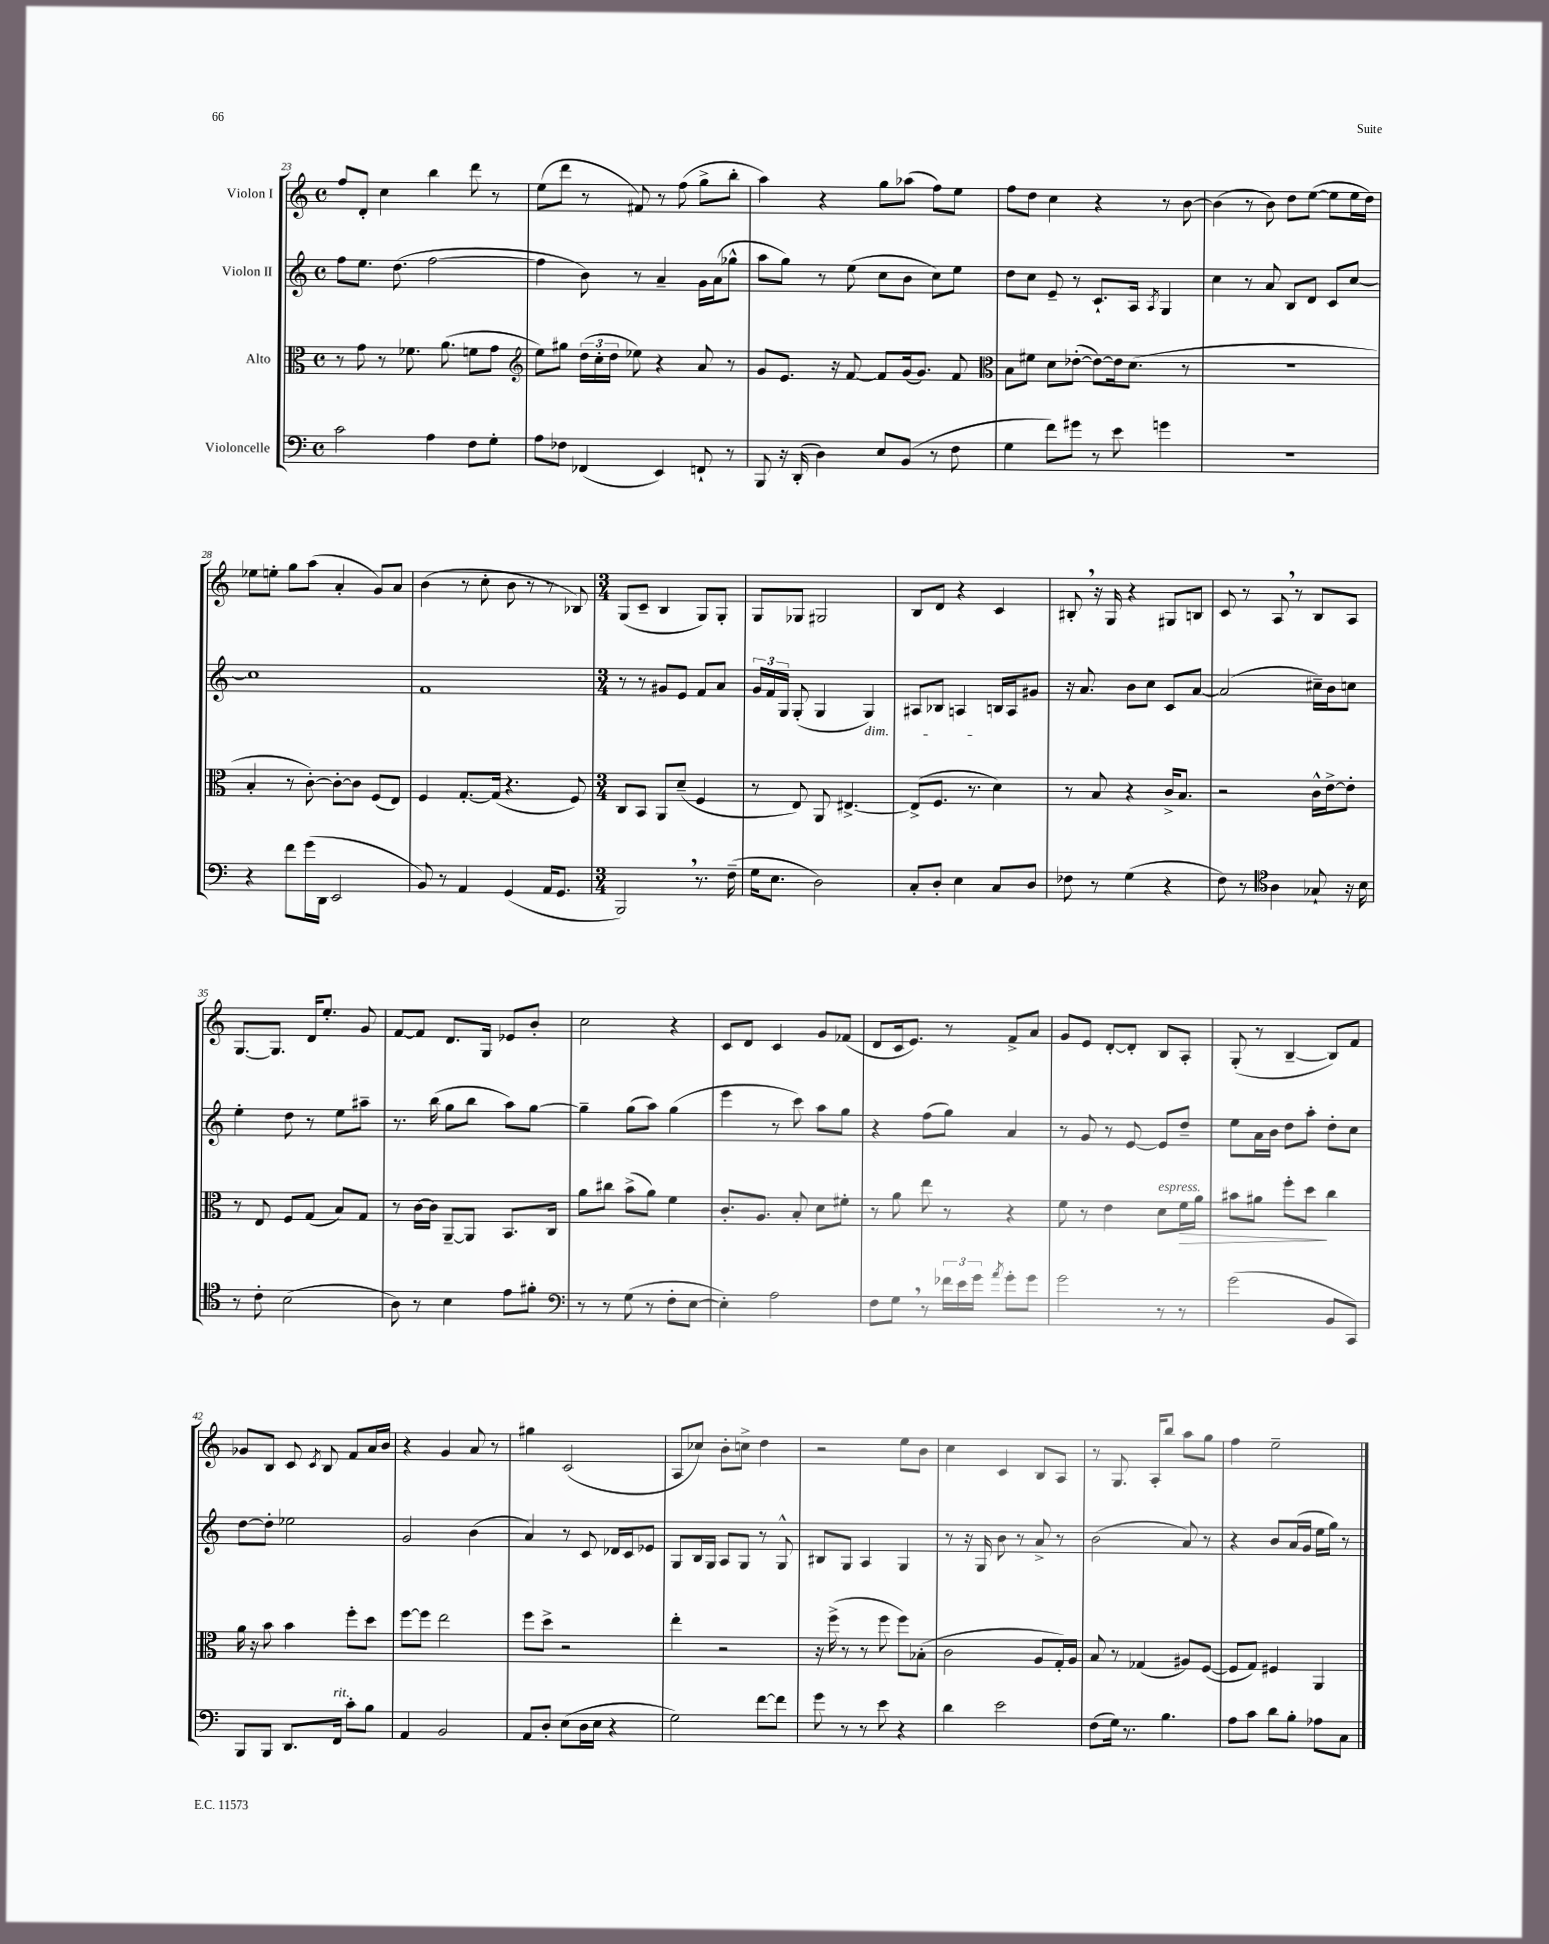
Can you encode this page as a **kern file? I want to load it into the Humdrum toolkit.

**kern	**kern	**kern	**kern
*staff4	*staff3	*staff2	*staff1
*clefF4	*clefC3	*clefG2	*clefG2
*k[]	*k[]	*k[]	*k[]
*M4/4	*M4/4	*M4/4	*M4/4
*met(c)	*met(c)	*met(c)	*met(c)
2c\	8r	8ff\L	8ff/L
.	8g\	8.ee\J	8d'/J
.	8r	.	4cc\
.	.	(8.dd\	.
.	8.f-\	.	.
4A\	.	[2ff\	4bb\
.	(8.a\	.	.
8F\L	8f\L	.	8ddd\
8G'\J	8g\J	.	8r
=	=	=	=
*	*clefG2	*	*
8A\L	8ee\L)	4ff\]	(8ee\L
8F-\J	8gg#\J	.	8ddd\J
(4FF-/	(24dd\LL	8b\)	8r
.	24cc'\	.	.
.	24dd\JJ	.	.
.	8ee-\)	8r	8f#/)
4EE/)	4r	4a~/	8r
.	.	.	(8ff\
8FF`/	8a/	16g\LL	8gg^\L
.	.	(16a\J	.
8r	8r	8gg-^^\J	8bb'\J
=	=	=	=
8BBB/	8g/L	8aa\L	4aa\)
16r	8.e/J	8gg\J)	.
(16DD'/	.	.	.
4D\)	.	8r	4r
.	16r	.	.
.	[8f/	(8ee\	.
8E/L	8f/]L	8cc\L	8gg\L
(8BB/J	(16g/k	8b\J	(8aa-\J
.	8.g/J)	.	.
8r	.	8cc\L)	8ff\L)
8F\	8f/	8ee\J	8ee\J
=	=	=	=
*	*clefC3	*	*
4G\	8B\L	8dd\L	8ff\L
.	8f#\J	8cc\J	8dd\J
8f\L)	8d\L	8e~/	4cc\
8g#\J	([8e-'\J	8r	.
8r	8e-\_L)	8.c`/L	4r
8e\	16e-\]k	.	.
.	(8.d\J	16A/Jk	.
.	.	8qA/	.
4g\	.	4G/	8r
.	8r	.	[8b\
=	=	=	=
1r	1r	4cc\	(4b\]
.	.	8r	8r
.	.	8a/	8b\)
.	.	8B/L	8dd\L
.	.	8d/J	([8ee\J
.	.	8c/L	8ee\]L
.	.	[8cc/J	16ee\L
.	.	.	16dd\JJ)
=	=	=	=
4r	4B'/	1cc]	8ee-\L
.	.	.	8ee'\J
8f\L	8r	.	8gg\L
(16g\L	[8c'\)	.	(8aa\J
16DD\JJ	.	.	.
2EE/	8c'\_L	.	4a'/
.	8c\]J	.	.
.	(8F/L	.	8g/L)
.	8E/J)	.	8a/J
=	=	=	=
8BB/)	4F/	1f	(4b\
8r	.	.	.
4AA/	[8.G'/L	.	8r
.	.	.	8cc'\
.	(16G/]Jk	.	.
(4GG/	4.r	.	8b\
.	.	.	8r
16AA/LK	.	.	8r
8.GG/J	.	.	.
.	8F/)	.	8B-/)
=	=	=	=
*M3/4	*M3/4	*M3/4	*M3/4
2BBB/)	8C/L	8r	(8G/L
.	8BB/J	8r	8c~/J
.	8AA/L	8g#/L	4B/
.	(8d~/J	8e/J	.
8.r	4F/	8f/L	8G/L)
.	.	8a/J	8G'/J
(16F~\	.	.	.
=	=	=	=
16G\LK	8r	24g/LL	8G/L
.	.	24f/	.
8.E\J	.	.	.
.	.	24G/JJ	.
.	8E/)	(8G'/	8G-/J
2D\)	8AA/	4G/	2G#/
.	[4.E#^/	.	.
.	.	4G/)	.
=	=	=	=
8C'/L	(8E#^/]L	8A#/L	8B/L
8D'/J	8.F/J	8B-/J	8d/J
4E\	.	4A/	4r
.	8.r	.	.
8C/L	4d\)	16B/LL	4c/
.	.	16A/J	.
8D/J	.	8g#/J	.
=	=	=	=
8F-\	8r	16r	8B#'/
.	.	8.a/	.
8r	8B/	.	16r
.	.	.	16G/
(4G\	4r	8b\L	4r
.	.	8cc\J	.
4r	16c^/LK	8c/L	8G#/L
.	8.B/J	.	.
.	.	[8a/J	8B/J
=	=	=	=
8F\)	2r	(2a/]	8c/
8r	.	.	8r
*clefC4	*	*	*
4A\	.	.	8A/
.	.	.	8r
8G-`/	16c^^\LL	16cc#~\LL)	8B/L
.	[16e^\J	16b\J	.
16r	8e'\]J	8cc\J	8A/J
16B\	.	.	.
=	=	=	=
8r	8r	4ee'\	[8.G/L
8c'\	8E/	.	.
.	.	.	8.G/]J
(2B\	8F/L	8dd\	.
.	(8G/J	8r	16d/LK
.	.	.	8.ee'/J
.	8B/L)	8ee\L	.
.	8G/J	8aa#~\J	8g/
=	=	=	=
8A\)	8r	8.r	[8f/L
8r	[16c\LL	.	8f/]J
.	16c\]JJ	(16bb\	.
4B\	[8AA~/L	8gg\L	8.d/L
.	8AA/]J	8bb\J	.
.	.	.	16G/Jk
8e\L	8.BB/L	8aa\L)	8e-/L
8f#'\J	.	[8gg\J	8b'/J
.	16C/Jk	.	.
=	=	=	=
*clefF4	*	*	*
8r	8a\L	4gg~\]	2cc\
8r	8cc#\J	.	.
(8G\	(8b^\L	(8gg\L	.
8r	8a\J)	8aa\J)	.
8F'\L	4f\	(4gg\	4r
[8E\J	.	.	.
=	=	=	=
4E'\])	8.c'/L	4eee\	8c/L
.	.	.	8d/J
.	8.A/J	.	.
2A\	.	8r	4c/
.	8B'/	8ccc\)	.
.	8d\L	8aa\L	8g/L
.	8f#'\J	8gg\J	(8f-/J
=	=	=	=
8F\L	8r	4r	8d/L
8G\J	8a\	.	16c/k
.	.	.	8.e/J)
8r	8ee\	(8ff\L	.
24f-\LL	8r	8gg\J)	8r
24e\	.	.	.
24g\JJ	.	.	.
8qa/	.	.	.
8g'\L	4r	4a/	8f^/L
8g\J	.	.	8a/J
=	=	=	=
2g\	8f\	8r	8g/L
.	8r	8g/	8e/J
.	4e\	8r	[8d'/L
.	.	[8e/	8d'/]J
8r	8d\L	8e/]L	8B/L
8r	16f\L	8dd~/J	8A'/J
.	16a\JJ	.	.
=	=	=	=
(2g\	8b#\L	8ee\L	(8G'/
.	8a#\J	16a\L	8r
.	.	16b\JJ	.
.	8ff'\L	8dd\L	[4B~/
.	8dd\J	8aa'\J	.
8BB/L	4cc\	8dd'\L	8B/]L)
8CC/J)	.	8cc\J	8f/J
=	=	=	=
8BBB/L	16a\	[8dd\L	8g-/L
.	16r	.	.
8BBB/J	8b\	8dd'\]J	8B/J
8.DD/L	4b\	2ee-\	8c/
.	.	.	8qc/
.	.	.	8B/
16FF/Jk	.	.	.
8c'\L	8ff'\L	.	8f/L
8B\J	8dd\J	.	16a/L
.	.	.	16b/JJ
=	=	=	=
4AA/	[8ff\L	2g/	4r
.	8ff\]J	.	.
2BB/	2ee\	.	4g/
.	.	(4b\	8a/
.	.	.	8r
=	=	=	=
8AA/L	8ff\L	4a/)	4gg#\
8D'/J	8dd^\J	.	.
(8E\L	2r	8r	(2c/
16D\L	.	8c/	.
16E\JJ	.	.	.
4r	.	16d-/LL	.
.	.	16c/J	.
.	.	8e-/J	.
=	=	=	=
2G\)	4ee'\	8G/L	8A/L
.	.	16B/L	8cc-/J)
.	.	16G/JJ	.
.	2r	8A/L	8b'\L
.	.	8G/J	8cc^\J
[8f\L	.	8r	4dd\
8f\]J	.	8G^^/	.
=	=	=	=
8g\	16r	8B#/L	2r
.	(16ff^\	.	.
8r	8r	8G/J	.
8r	8r	4A/	.
8e\	8ff\	.	.
4r	8ff\L)	4G/	8ee\L
.	(8B-'\J	.	8b\J
=	=	=	=
4d\	2c\	8r	4cc\
.	.	16r	.
.	.	16G/	.
2e\	.	8b\	4c/
.	.	8r	.
.	8A/L	8a^/	8B/L
.	16G'/L)	8r	8A/J
.	16A/JJ	.	.
=	=	=	=
(8F\L	8B/	(2b\	8r
16G\Jk)	8r	.	8.G/
8.r	.	.	.
.	(4G-/	.	.
.	.	.	16A'/LK
4.B\	.	.	8bb/J
.	8A#/L)	8a/)	8aa\L
.	([8F/J	8r	8gg\J
=	=	=	=
8A\L	8F/]L	4r	4ff\
8c\J	8G/J)	.	.
8d\L	4F#/	8b/L	2ee~\
8B'\J	.	(16a/L	.
.	.	16g/JJ	.
8A-\L	4AA/	16ee\LL	.
.	.	16gg\JJ)	.
8C\J	.	8r	.
==	==	==	==
*-	*-	*-	*-
